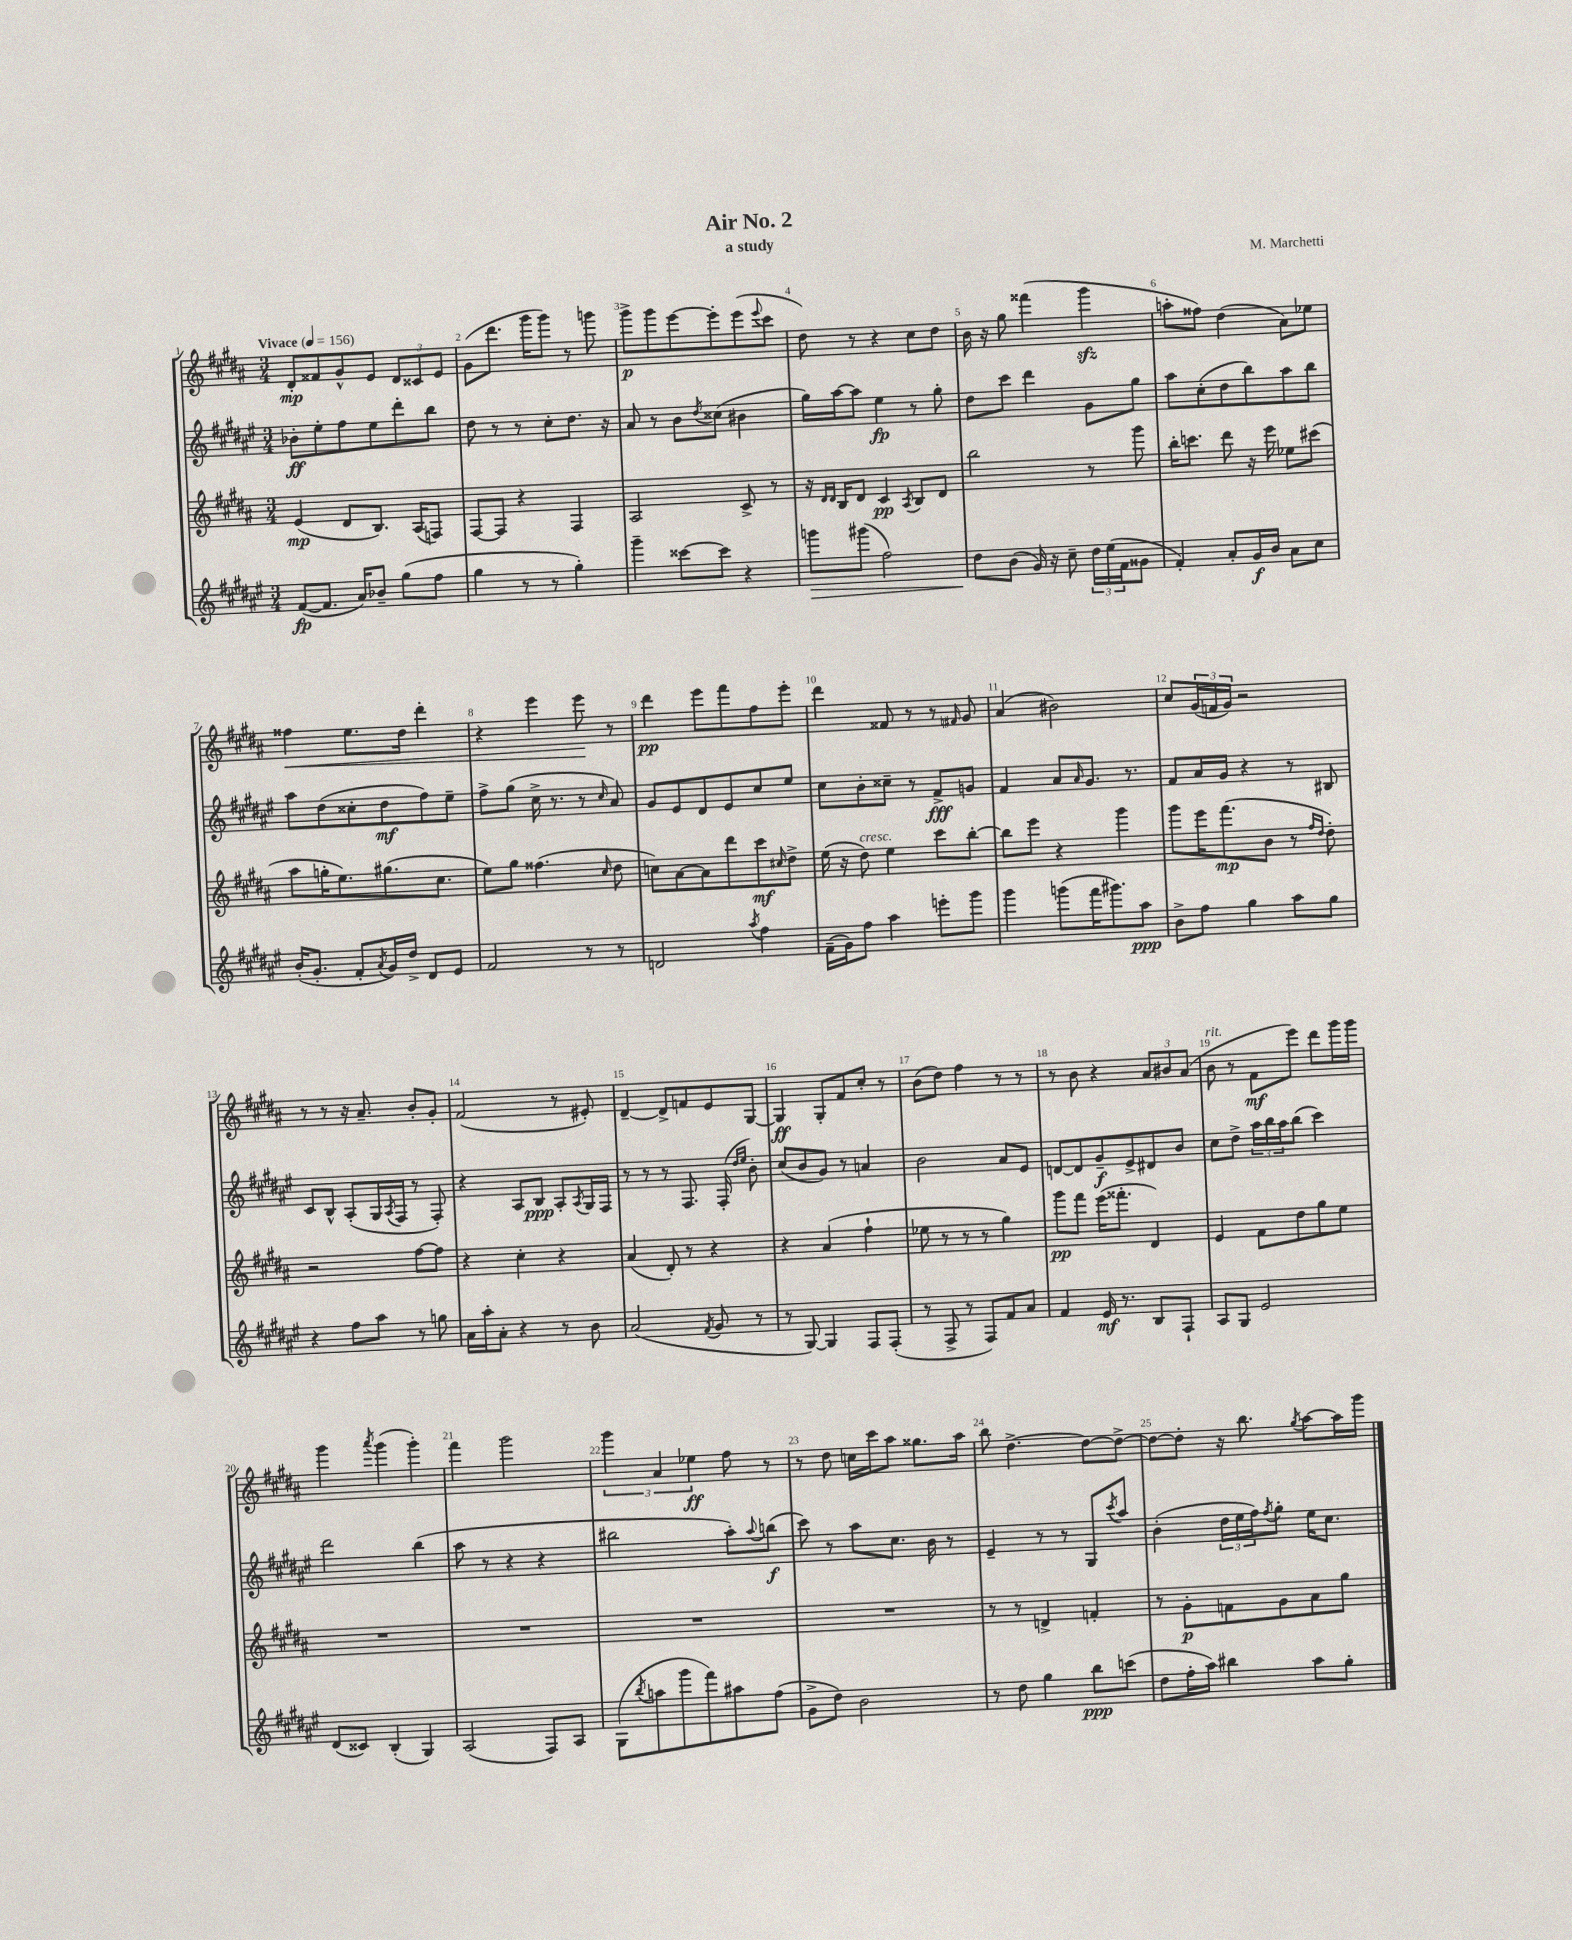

**kern	**kern	**kern	**kern
*staff4	*staff3	*staff2	*staff1
*clefG2	*clefG2	*clefG2	*clefG2
*k[f#c#g#d#a#e#]	*k[f#c#g#d#a#]	*k[f#c#g#d#a#e#]	*k[f#c#g#d#a#]
*M3/4	*M3/4	*M3/4	*M3/4
*MM156	*MM156	*MM156	*MM156
([8f#	(4e	8b-'	8d#'
8.f#]	.	8ee#'	8f##
.	8d#	8ff#	8g#^^
16a#)	.	.	.
8b-~	8.B)	8ee#	8e
(8gg#	.	8ddd#'	12d#
.	(16A#	.	.
.	.	.	12c##
8ff#	8F)	8bb	.
.	.	.	12e
=	=	=	=
4gg#	[8F#	8dd#	(8g#
.	8F#]	8r	8.ddd#
8r	4r	8r	.
.	.	.	16ggg#
8r	.	8cc#'	8ggg#)
4gg#')	4F#	8.dd#	8r
.	.	.	8ggg
.	.	16r	.
=	=	=	=
4ggg#~	2A#	8a#	8ggg#^
.	.	8r	8ggg#
[8ccc##	.	8b	[8eee
.	.	8qdd#	.
8ccc##]	.	(8cc##	8eee']
4r	8c#^	4b#	(8eee
.	.	.	8qqeee
.	8r	.	8ccc#
=	=	=	=
8ggg	16r	16gg#)	8dd#)
.	16qqd#	.	.
.	16qqd#	.	.
.	16B	[16aa#	.
(8ggg#	8d#	8aa#]	8r
2ff#)	4c#	4ee#	4r
.	8qA#	.	.
.	8B	8r	8cc#
.	8d#	8gg#'	8dd#
=	=	=	=
8dd#	2bb	8dd#	16b
.	.	.	16r
(8b	.	8ccc#	8gg#
16g#)	.	4ddd#	(4fff##
16r	.	.	.
8cc#~	.	.	.
24dd#	8r	8g#	4ggg#
(24ee#	.	.	.
24f#	.	.	.
8g##	8ggg#	8gg#	.
=	=	=	=
4f#')	16bb'	8aa#	8aa'
.	8.ccc	.	.
.	.	(8cc#'	8ff##)
8a#'	8ddd#	8dd#	(4dd#
16g#	16r	8bb)	.
16b	16eee	.	.
8a#	8ee-	8aa#	8a#)
8cc#	(8ccc#	8bb	8ee-
=	=	=	=
(16b'	8aa#	8aa#	4ff##
8.g#'	.	.	.
.	16gg'	(8dd#	.
.	8.ee)	.	.
8f#'	.	8cc##'	8.ee
8qa#	.	.	.
16g#)	(8.gg#	8dd#	.
16dd#^	.	.	16dd#
8d#	.	8ff#)	4ddd#'
.	8.cc#	.	.
8e#	.	8ee#~	.
=	=	=	=
2f#	8ee)	8ff#^	4r
.	8gg#	(8gg#	.
.	(4.ff##	16cc#^	4eee
.	.	8.r	.
8r	.	8r	8eee
.	16qqcc#	16qqcc#	.
8r	8dd#	8a#)	8r
=	=	=	=
2d	8cc)	8g#	4ddd#
.	[8a#	8e#	.
.	8a#]	8d#	8eee
.	8ddd#	8e#	8fff#
8qaa#	.	.	.
4ff#	8ccc#	8cc#	8ff#
.	16qqcc#	.	.
.	8dd#^	8ee#	8eee'
=	=	=	=
(16f#~	(16ee	8cc#	4ddd#
16g#)	16r	.	.
8ff#	8dd#)	8b'	.
4aa#	4ee	8cc##~	8f##
.	.	8r	8r
8eee'	8ccc#	8f#^	8r
.	.	.	16qqf#
8ggg#	[8bb'	8g	8g#
=	=	=	=
4ggg#	8bb]	4f#	(4a#
.	8eee	.	.
(8ggg	4r	8a#	2b#)
.	.	16qqa#	.
16fff#	.	8.g#	.
8.ggg#)	.	.	.
.	4ggg#	.	.
.	.	8.r	.
8aa#	.	.	.
=	=	=	=
8b^	8ggg#	8f#	8cc#
8ff#	16eee	16a#	(24g#
.	.	.	24f
.	(8.fff#	16g#	.
.	.	.	24g#)
4gg#	.	4r	2r
.	8b	.	.
8aa#	8r	8r	.
.	16qqff#	.	.
.	16qqdd#	.	.
8gg#	8dd#')	8B#	.
=	=	=	=
4r	2r	8c#	8r
.	.	8B^^	8r
8ff#	.	(8A#'	16r
.	.	.	8.a#~
8aa#	.	16G#	.
.	.	8qA#	.
.	.	16F#	.
8r	[8ff#	8r	8b'
8gg	8ff#]	8F#')	8g#'
=	=	=	=
16a#	4r	4r	(2f#
16aa#'	.	.	.
8a#'	.	.	.
4r	4cc#'	8A#	.
.	.	8B	.
8r	4r	8A#'	8r
.	.	8qA#	.
8b	.	16G#	8e#')
.	.	16F#	.
=	=	=	=
(2a#	(4a#	8r	[4d#~
.	.	8r	.
.	8d#')	8r	8d#^]
.	8r	8.F#	8f
8qf#	.	.	.
8g#	4r	.	8e
.	.	(16F#'	.
.	.	16qqdd#	.
.	.	16qqee#	.
8r	.	8b')	[8G#
=	=	=	=
8r	4r	(8cc#	4G#]
[8G#)	.	8b	.
4G#]	(4a#	8g#)	8G#'
.	.	8r	8f#
8F#	4ff#`	4a	8cc#'
(8F#'	.	.	8r
=	=	=	=
8r	8ee-	2b	(8b
8F#^	8r	.	8dd#)
8r	8r	.	4ff#
8F#)	8r	.	.
8f#	4gg#)	8a#	8r
8a#	.	8e#	8r
=	=	=	=
4f#	8ggg#	[8d	8r
.	8fff#	8d]	8b
16e#	(16eee	8g#~	4r
8.r	8.fff##'	.	.
.	.	8e#^	.
8B	4d#)	8d#	12a#
.	.	.	12b#
8F#`	.	8b	.
.	.	.	(12a#
=	=	=	=
8A#	4e	8cc#	8b
8G#	.	8dd#^	8r
2e#	8f#	24aa#	8f#
.	.	24bb	.
.	.	24aa#	.
.	8dd#	(8bb	8eee)
.	8gg#	4ccc#)	8ddd#
.	8ee	.	16ggg#
.	.	.	16ggg#
=	=	=	=
(8d#	2.r	2ddd#	4ggg#
8c##)	.	.	.
.	.	.	8qaaa#
(4B'	.	.	(4ggg#
4G#)	.	(4bb	4ggg#')
=	=	=	=
(2A#	2.r	8aa#	4fff#
.	.	8r	.
.	.	4r	2ggg#
8F#)	.	4r	.
8A#	.	.	.
=	=	=	=
(8G#	2.r	2bb#	6ggg#
8qbb	.	.	.
8aa	.	.	.
.	.	.	6a#
8ggg#	.	.	.
.	.	.	6ee-
8fff#)	.	.	.
8aa#	.	8aa#')	8ff#
.	.	8qqaa#	.
(8ff#	.	(8bb	8r
=	=	=	=
8g#^	2.r	8ccc#)	8r
8dd#)	.	8r	8dd#
2b	.	8aa#	16cc
.	.	.	16ccc#
.	.	8.cc#	8aa#
.	.	.	8.gg##
.	.	16b	.
.	.	8r	.
.	.	.	16aa#
=	=	=	=
8r	8r	4e#~	8bb
8dd#	8r	.	[4.dd#^
4gg#	4d^	8r	.
.	.	8r	.
8bb	4f'	8G#	8dd#_
.	.	8qccc#	.
(8ccc	.	8aa#	8dd#^_
=	=	=	=
8dd#	8r	(4b'	8dd#_
16ff#'	8g#'	.	8dd#']
16aa#)	.	.	.
4bb#	8f	24dd#	16r
.	.	24ee#	.
.	.	.	8.bb
.	.	24ff#)	.
.	.	8qff#	.
.	8g#	8gg#'	.
.	.	.	8qgg#
8aa#	8a#	16ee#	[8aa#
.	.	8.cc#	.
8gg#'	8gg#	.	16aa#]
.	.	.	16ggg#
==	==	==	==
*-	*-	*-	*-
